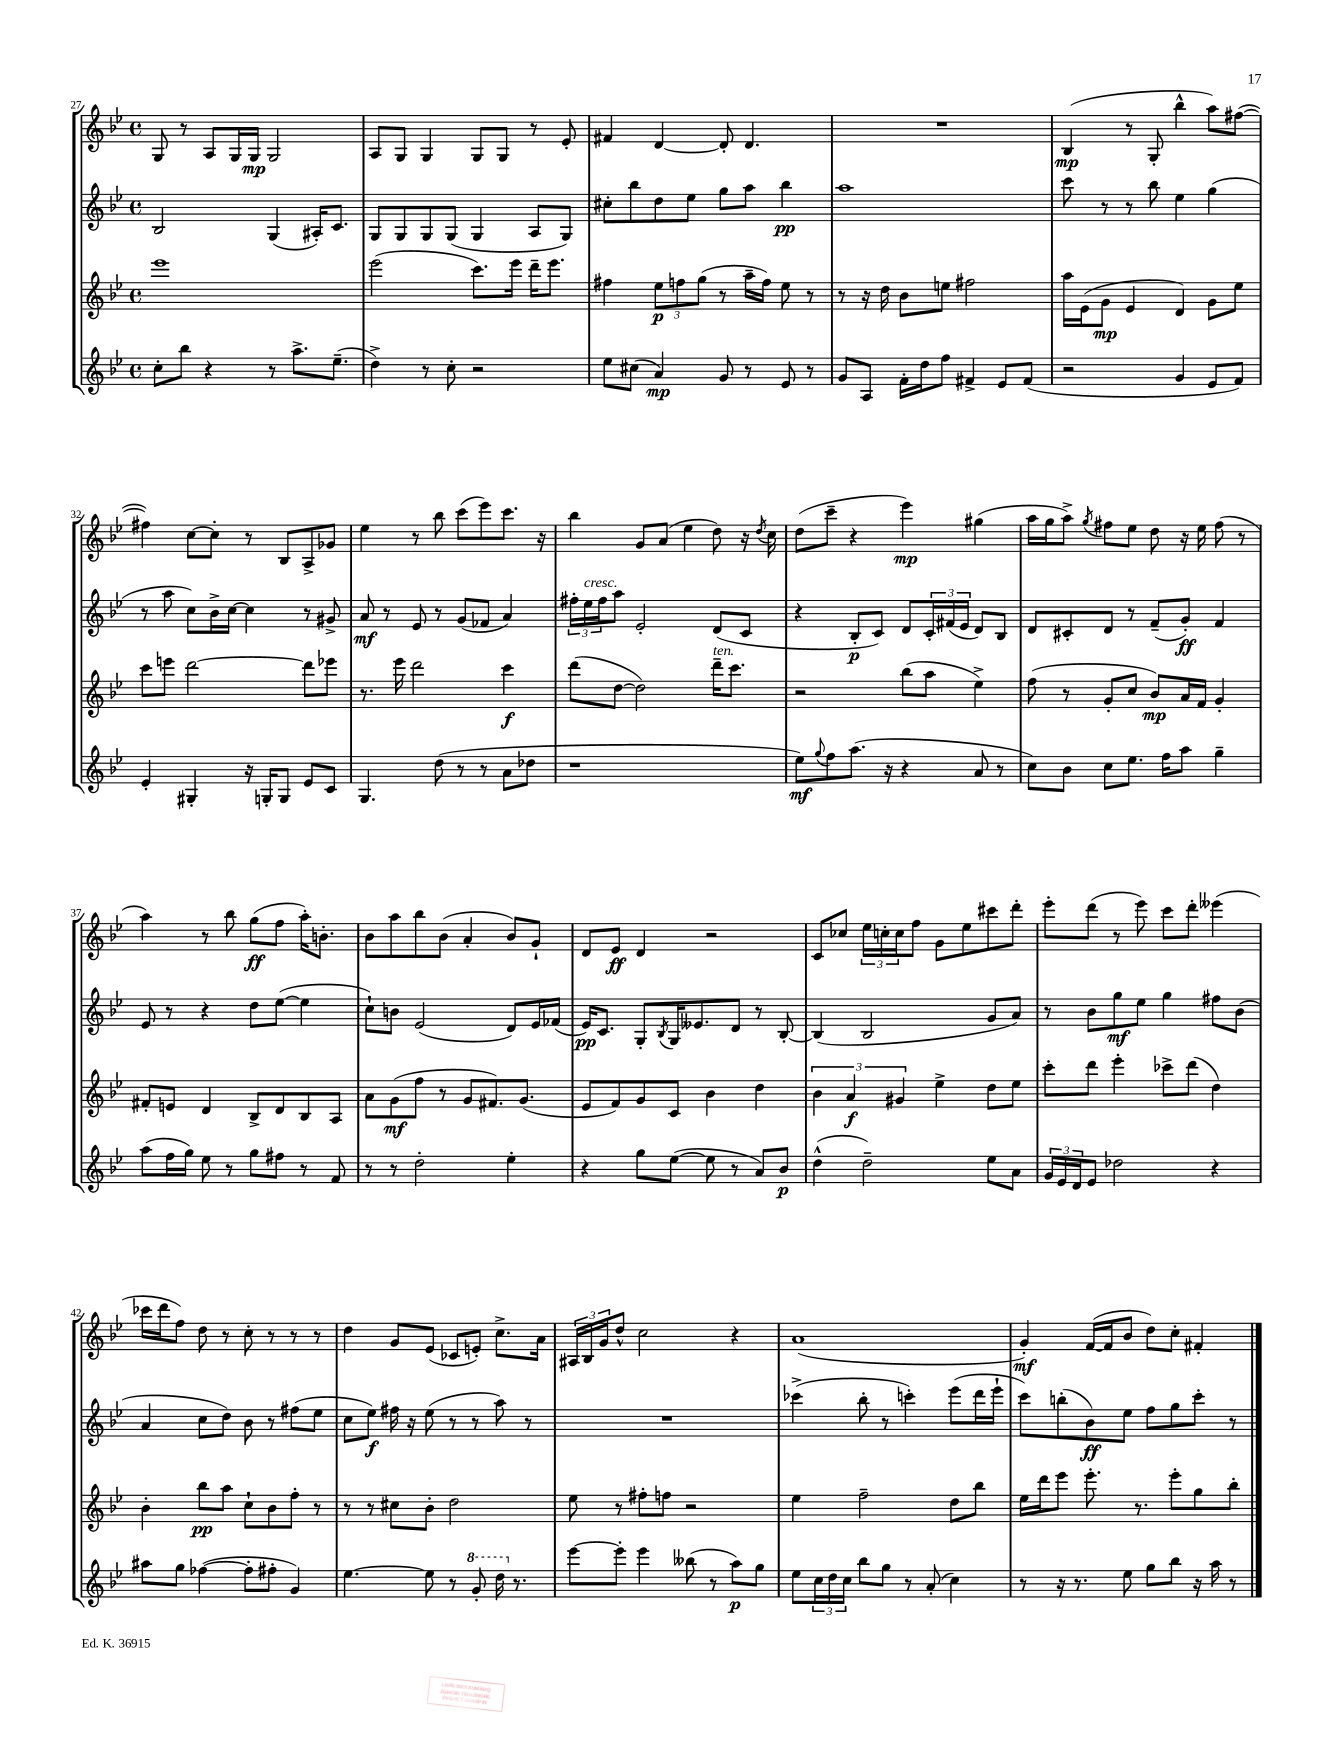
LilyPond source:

<<
\new StaffGroup <<
\new Staff = "s0" {
    \clef treble \key bes \major \defaultTimeSignature \time 4/4
    g8 r8 a8 g16 g16\mp g2 |
    a8 g8 g4 g8 g8 r8 ees'8-. |
    fis'4 d'4~ d'8-. d'4. |
    R1 |
    bes4\mp( r8 g8-. bes''4-^ a''8) fis''8~( |
    fis''4) c''8~ c''8-. r8 bes8 a8-> ges'8 |
    ees''4 r8 bes''8 c'''8( ees'''8) c'''8. r16 |
    bes''4 g'8 a'8( ees''4 d''8) r16 \acciaccatura { d''8 } c''16 |
    d''8( c'''8-- r4 ees'''4\mp) gis''4( |
    a''16 g''16 a''8->) \acciaccatura { g''8 } fis''8 ees''8 d''8 r16 ees''16 fis''8( r8 |
    a''4) r8 bes''8 g''8\ff( f''8 a''16-.) b'8.-. |
    bes'8 a''8 bes''8 bes'8( a'4-. bes'8) g'8-! |
    d'8 ees'8\ff d'4 r2 |
    c'8 ces''8 \tuplet 3/2 { ees''16 c''16-. c''16 } f''8 g'8 ees''8 cis'''8 d'''8-. |
    ees'''8-. d'''8( r8 ees'''8) c'''8 d'''8-. eeses'''4( |
    ces'''16 d'''16 f''8) d''8 r8 c''8-. r8 r8 r8 |
    d''4 g'8 ees'8( ces'8 e'8-.) c''8.-> a'16 |
    \tuplet 3/2 { ais16 bes16 g'16 } d''8-^ c''2 r4 |
    a'1( |
    g'4-.\mf) f'16~( f'16 bes'8 d''8) c''8-. fis'4-. \bar "|." |
}
\new Staff = "s1" {
    \clef treble \key bes \major \defaultTimeSignature \time 4/4
    bes2 g4( ais16-.) c'8. |
    g8 g8 g8 g8( g4 a8 g8) |
    cis''8-. bes''8 d''8 ees''8 g''8 a''8 bes''4\pp |
    a''1 |
    c'''8 r8 r8 bes''8 ees''4 g''4( |
    r8 a''8 c''8) bes'16-> c''16~ c''4 r8 gis'8-> |
    a'8\mf r8 ees'8 r8 g'8( fes'8 a'4) |
    \tuplet 3/2 { fis''16-. ees''16^\markup { \italic "cresc." } fis''16 } a''8 ees'2-. d'8( c'8 |
    r4 bes8-.\p c'8) d'8 \tuplet 3/2 { c'16-. fis'16( ees'16 } d'8) bes8 |
    d'8 cis'8-. d'8 r8 f'8--( g'8-.\ff) f'4 |
    ees'8 r8 r4 d''8 ees''8~( ees''4 |
    c''8-!) b'8 ees'2( d'8) ees'16 fes'16( |
    ees'16\pp) c'8. g8-. \acciaccatura { bes8 } g16 eeses'8. d'8 r8 bes8~-. |
    bes4( bes2 g'8 a'8) |
    r8 bes'8 g''8\mf ees''8 g''4 fis''8 bes'8( |
    a'4 c''8 d''8) bes'8 r8 fis''8( ees''8 |
    c''8 ees''8\f) fis''16 r16 ees''8( r8 r8 a''8) r8 |
    R1 |
    ces'''4->( bes''8-. r8 c'''4-.) ees'''8( d'''16 ees'''16-! |
    c'''8) b''8-.( bes'8\ff) ees''8 f''8 g''8 c'''8-. r8 \bar "|." |
}
\new Staff = "s2" {
    \clef treble \key bes \major \defaultTimeSignature \time 4/4
    ees'''1 |
    ees'''2( c'''8.) ees'''16 d'''16-- ees'''8. |
    fis''4 \tuplet 3/2 { ees''8\p f''8 g''8( } r8 a''16-- f''16) ees''8 r8 |
    r8 r16 d''16 bes'8 e''8 fis''2 |
    a''16 ees'16( g'8\mp ees'4 d'4) g'8 ees''8 |
    c'''8 e'''8 d'''2~ d'''8 ees'''8 |
    r8. ees'''16 d'''2 c'''4\f |
    d'''8( d''8~ d''2) d'''16--^\markup { \italic "ten." } c'''8. |
    r2 bes''8( a''8 ees''4->) |
    f''8( r8 g'8-. c''8 bes'8\mp) a'16 f'16 g'4-. |
    fis'8-. e'8 d'4 bes8-> d'8 bes8 a8 |
    a'8 g'8\mf( f''8 r8 g'8 fis'8.) g'8.( |
    ees'8 f'8) g'8 c'8 bes'4 d''4 |
    \tuplet 3/2 { bes'4 a'4\f gis'4 } ees''4-> d''8 ees''8 |
    c'''8-. d'''8 ees'''4-. ces'''8-> d'''8( d''4) |
    bes'4-. bes''8\pp a''8 c''8-! bes'8 f''8-. r8 |
    r8 r8 cis''8 bes'8-. d''2 |
    ees''8 r8 fis''8-. f''8 r2 |
    ees''4 f''2-- d''8 bes''8 |
    ees''16 d'''16 ees'''8 ees'''8.-. r8. ees'''8-. g''8 bes''8-. \bar "|." |
}
\new Staff = "s3" {
    \clef treble \key bes \major \defaultTimeSignature \time 4/4
    c''8-. bes''8 r4 r8 a''8.-> ees''8.--( |
    d''4->) r8 c''8-. r2 |
    ees''8 cis''8( a'4\mp) g'8 r8 ees'8 r8 |
    g'8 a8 f'16-. d''16 f''8 fis'4-> ees'8 fis'8( |
    r2 g'4 ees'8 f'8) |
    ees'4-. gis4-. r16 g16-. g8 ees'8 c'8 |
    g4. d''8( r8 r8 a'8 des''8 |
    r1 |
    ees''8\mf) \appoggiatura { g''8 } f''8 a''8.( r16 r4 a'8 r8 |
    c''8) bes'8 c''8 ees''8. f''16 a''8 g''4-- |
    a''8( f''16 g''16) ees''8 r8 g''8 fis''8 r8 f'8 |
    r8 r8 d''2-. ees''4-. |
    r4 g''8 ees''8~( ees''8 r8 a'8) bes'8\p |
    d''4-^( d''2--) ees''8 a'8 |
    \tuplet 3/2 { g'16 ees'16 d'16 } ees'8 des''2 r4 |
    ais''8 g''8 fes''4~( fes''8-. fis''8-. g'4) |
    ees''4.~ ees''8 r8 \ottava #1 g''8-. d'''16 \ottava #0 r8. |
    ees'''8~ ees'''8-. ees'''4 beses''8( r8 a''8\p) g''8 |
    ees''8 \tuplet 3/2 { c''16 d''16 c''16 } bes''8 g''8 r8 a'8-.( c''4) |
    r8 r16 r8. ees''8 g''8 bes''8 r16 a''16 r8 \bar "|." |
}
>>
>>
\layout { \context { \Score currentBarNumber = #27 } }
